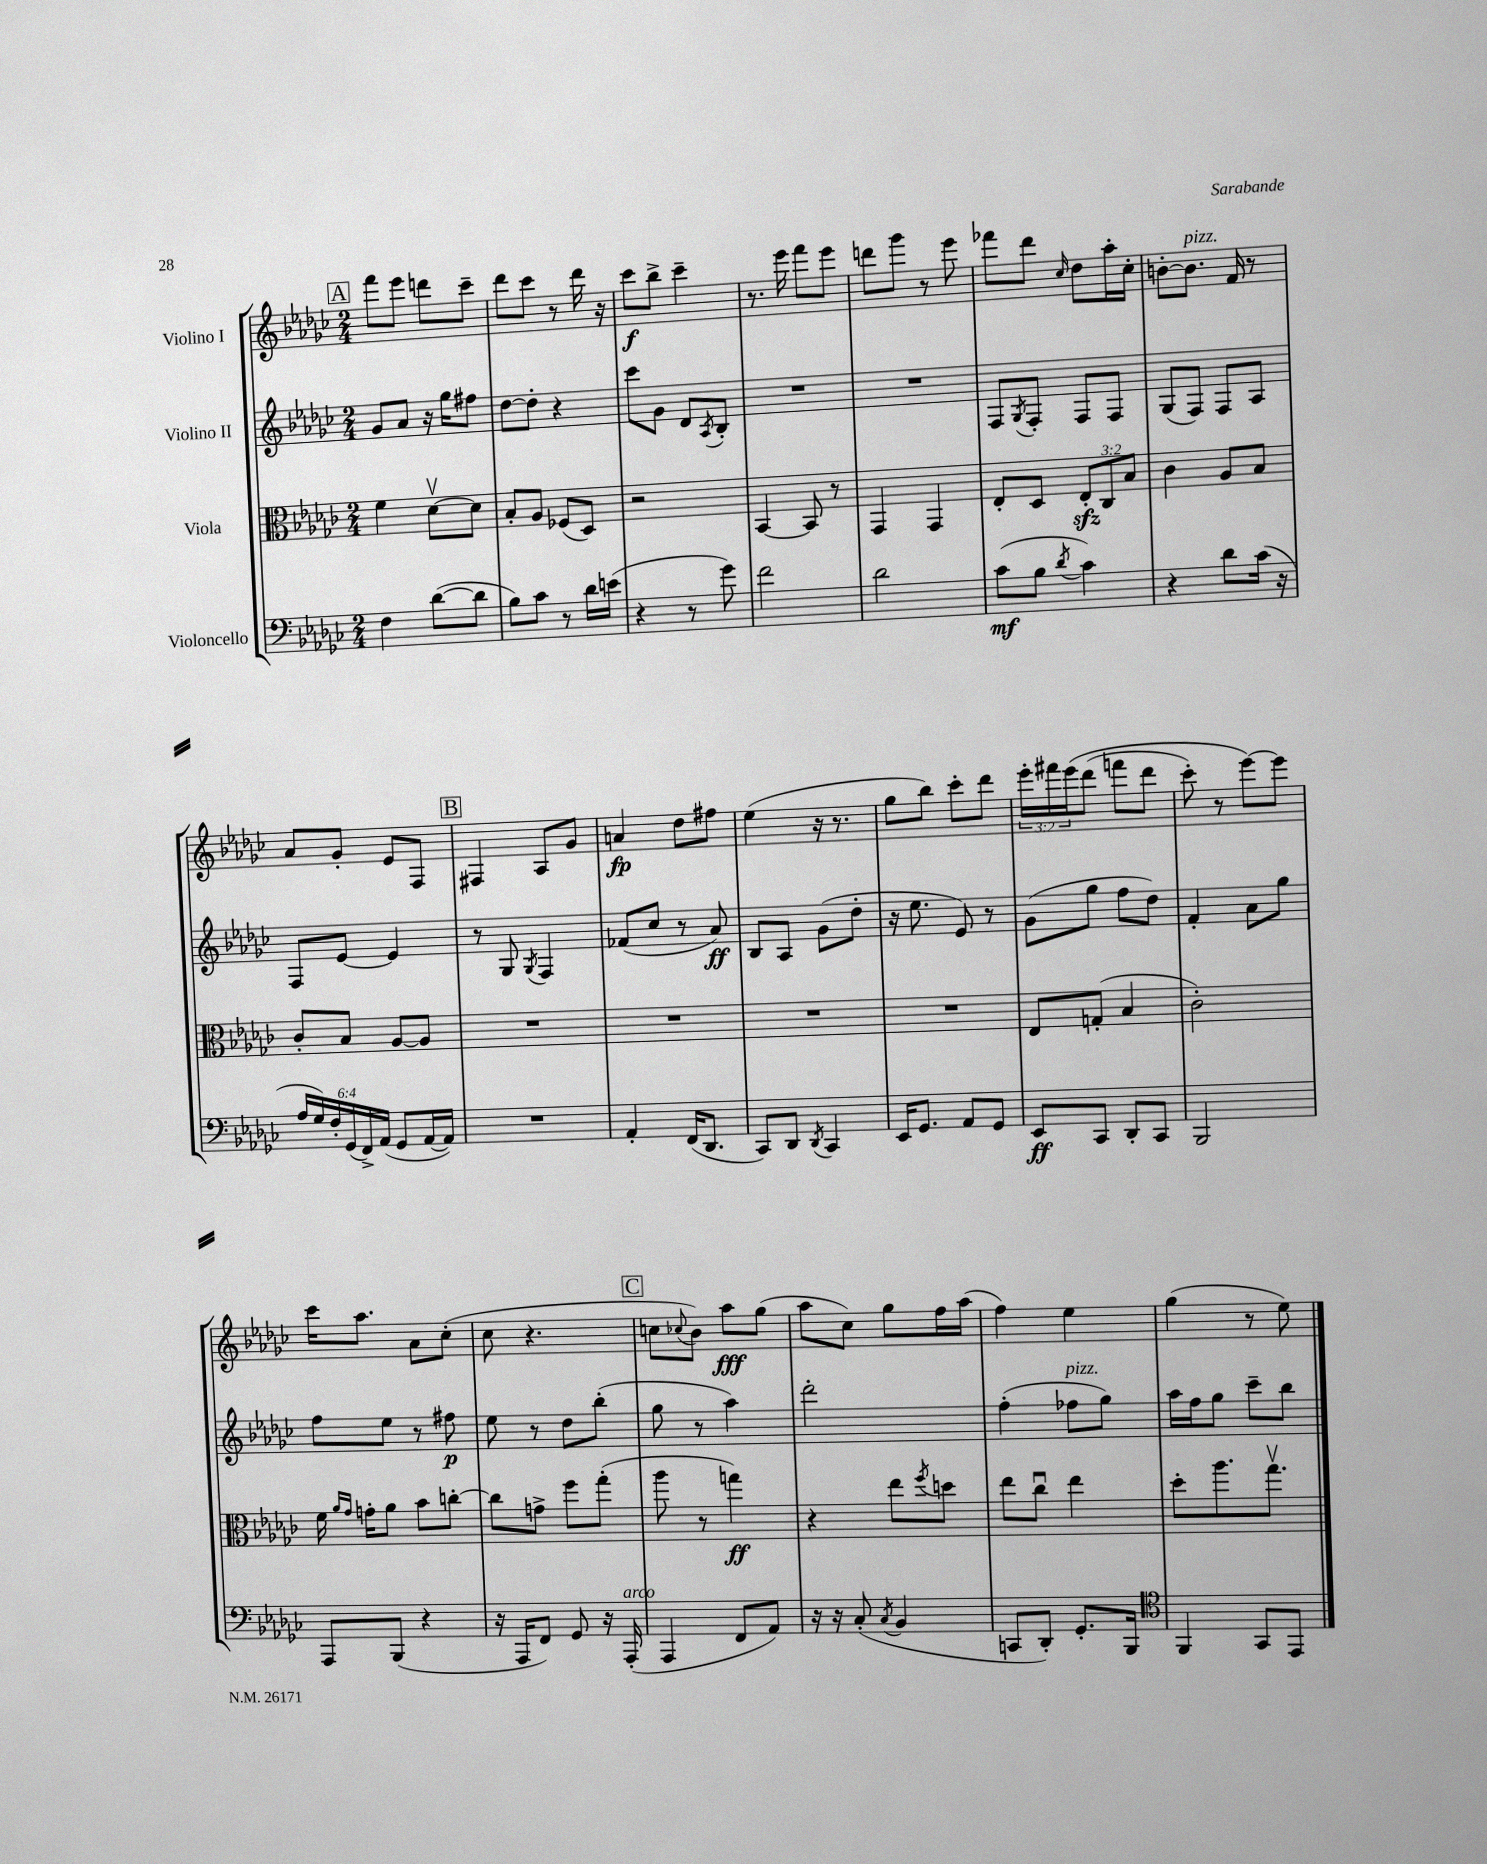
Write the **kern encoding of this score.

**kern	**dynam	**kern	**dynam	**kern	**dynam	**kern	**dynam
*part4	*part4	*part3	*part3	*part2	*part2	*part1	*part1
*staff4	*staff4	*staff3	*staff3	*staff2	*staff2	*staff1	*staff1
*I"Violoncello	*	*I"Viola	*	*I"Violino II	*	*I"Violino I	*
*clefF4	*	*clefC3	*	*clefG2	*	*clefG2	*
*k[b-e-a-d-g-c-]	*	*k[b-e-a-d-g-c-]	*	*k[b-e-a-d-g-c-]	*	*k[b-e-a-d-g-c-]	*
*M2/4	*	*M2/4	*	*M2/4	*	*M2/4	*
!!LO:REH:place=s1:t=A
=140	=140	=140	=140	=140	=140	=140	=140
4F\	.	4f\	.	8g-/L	.	8fff\L	.
.	.	.	.	8a-/J	.	8eee-\J	.
([8d-\L	.	[8d-v\L	.	16r	.	8dddn\L	.
.	.	.	.	16gg-\KL	.	.	.
8d-\J]	.	8d-\J]	.	8ff#X\J	.	8ccc-~\J	.
=141	=141	=141	=141	=141	=141	=141	=141
8B-\L)	.	8B-'/L	.	[8dd-\L	.	8ddd-\L	.
8c-\J	.	8A-/J	.	8dd-'\J]	.	8ccc-\J	.
8r	.	(8F-X/L	.	4r	.	8r	.
16d-\LL	.	8D-/J)	.	.	.	16ddd-\	.
(16en\JJ	.	.	.	.	.	16r	.
=142	=142	=142	=142	=142	=142	=142	=142
4r	.	2r	.	8ccc-\L	.	8ccc-\L	f
.	.	.	.	8g-\J	.	8bb-^\J	.
8r	.	.	.	8d-/L	.	4ccc-~\	.
.	.	.	.	8qA-/	.	.	.
8g-\)	.	.	.	8B-'/J	.	.	.
=143	=143	=143	=143	=143	=143	=143	=143
2f\	.	[4BB-/	.	2r	.	8.r	.
.	.	.	.	.	.	16eee-\	.
.	.	8BB-/]	.	.	.	8fff\L	.
.	.	8r	.	.	.	8eee-\J	.
=144	=144	=144	=144	=144	=144	=144	=144
2d-\	.	4GG-/	.	2r	.	8dddn\L	.
.	.	.	.	.	.	8ggg-\J	.
.	.	4GG-/	.	.	.	8r	.
.	.	.	.	.	.	8eee-\	.
=145	=145	=145	=145	=145	=145	=145	=145
(8c-\L	mf	8E-'/L	.	8F/L	.	8fff-X\L	.
.	.	.	.	8qG-/	.	.	.
8B-\J	.	8D-/J	.	8F'/J	.	8ddd-\J	.
8qd-/	.	.	.	.	.	16qqcc-/	.
4c-\)	.	12E-zz'/L	.	8F/L	.	8dd-\L	.
.	.	12C-/	.	.	.	.	.
.	.	.	.	8F/J	.	16aa-'\L	.
.	.	12B-/J	.	.	.	.	.
.	.	.	.	.	.	16cc-'\JJ	.
=146	=146	=146	=146	=146	=146	=146	=146
4r	.	4c-\	.	(8G-/L	.	[8bn'\L	.
!	!	!	!	!	!	!LO:TX:a:i:t=pizz.	!
.	.	.	.	8F/J)	.	8.b\J]	.
8d-\L	.	8A-/L	.	8F/L	.	.	.
.	.	.	.	.	.	16f/	.
(16c-\Jk	.	8B-/J	.	8A-/J	.	8r	.
16r	.	.	.	.	.	.	.
!!LO:LB:g=z
=147	=147	=147	=147	=147	=147	=147	=147
24A-/LL	.	8c-'/L	.	8F/L	.	8a-/L	.
24G-/)	.	.	.	.	.	.	.
24F'/	.	.	.	.	.	.	.
(24GG-/	.	8B-/J	.	[8e-/J	.	8g-'/J	.
24FF^/)	.	.	.	.	.	.	.
(24AA-/JJ	.	.	.	.	.	.	.
8GG-/L	.	[8A-/L	.	4e-/]	.	8e-/L	.
[16AA-/L	.	8A-/J]	.	.	.	8F/J	.
16AA-/JJ])	.	.	.	.	.	.	.
!!LO:REH:place=s1:t=B
=148	=148	=148	=148	=148	=148	=148	=148
2r	.	2r	.	8r	.	4F#X/	.
.	.	.	.	8G-/	.	.	.
.	.	.	.	8qG-/	.	.	.
.	.	.	.	4F/	.	8A-/L	.
.	.	.	.	.	.	8g-/J	.
=149	=149	=149	=149	=149	=149	=149	=149
4AA-'/	.	2r	.	(8f-X/L	.	4an/	fp
.	.	.	.	8cc-/J	.	.	.
(16FF/KL	.	.	.	8r	.	8dd-\L	.
8.DD-/J	.	.	.	.	.	.	.
.	.	.	.	8a-/)	ff	8ff#X\J	.
=150	=150	=150	=150	=150	=150	=150	=150
8CC-/L)	.	2r	.	8B-/L	.	(4ee-\	.
8DD-/J	.	.	.	8A-/J	.	.	.
8qDD-/	.	.	.	.	.	.	.
4CC-/	.	.	.	(8g-\L	.	16r	.
.	.	.	.	.	.	8.r	.
.	.	.	.	8dd-'\J	.	.	.
=151	=151	=151	=151	=151	=151	=151	=151
16EE-/KL	.	2r	.	16r	.	8gg-\L	.
8.GG-/J	.	.	.	8.ee-\	.	.	.
.	.	.	.	.	.	8bb-\J)	.
8AA-/L	.	.	.	8e-/)	.	8ccc-'\L	.
8GG-/J	.	.	.	8r	.	8ddd-\J	.
=152	=152	=152	=152	=152	=152	=152	=152
8EE-/L	ff	8E-/L	.	(8g-\L	.	24eee-'\LL	.
.	.	.	.	.	.	24fff#X\	.
.	.	.	.	.	.	(24eee-\J	.
8CC-/J	.	(8Gn'/J	.	8gg-\J	.	(8ddd-\J	.
8DD-'/L	.	4B-/	.	8ff\L	.	8fffn\L	.
8CC-/J	.	.	.	8dd-\J)	.	8ddd-\J	.
=153	=153	=153	=153	=153	=153	=153	=153
2BBB-/	.	2c-'\)	.	4f'/	.	8ccc-'\)	.
.	.	.	.	.	.	8r	.
.	.	.	.	8a-\L	.	[8eee-\L)	.
.	.	.	.	8gg-\J	.	8eee-\J]	.
!!LO:LB:g=z
=154	=154	=154	=154	=154	=154	=154	=154
8AAA-/L	.	16f\	.	8ff\L	.	16ccc-\KL	.
.	.	16qqa-/LL	.	.	.	.	.
.	.	16qqg-/JJ	.	.	.	.	.
.	.	16gn'\KL	.	.	.	8.aa-\J	.
(8BBB-/J	.	8a-\J	.	8ee-\J	.	.	.
4r	.	8b-\L	.	8r	.	8a-\L	.
.	.	[8ccn'\J	.	8ff#X\	p	(8cc-'\J	.
=155	=155	=155	=155	=155	=155	=155	=155
16r	.	8cc\L]	.	8ee-\	.	8cc-\	.
16AAA-/KL	.	.	.	.	.	.	.
8FF/J)	.	8gn^\J	.	8r	.	4.r	.
8GG-/	.	8ff\L	.	8dd-\L	.	.	.
16r	.	(8gg-'\J	.	(8bb-'\J	.	.	.
!LO:TX:a:i:t=arco	!	!	!	!	!	!	!
(16AAA-'/	.	.	.	.	.	.	.
!!LO:REH:place=s1:t=C
=156	=156	=156	=156	=156	=156	=156	=156
4AAA-/	.	8aa-\	.	8gg-\	.	8ccn\L	.
.	.	.	.	.	.	8qqcc-X/	.
.	.	8r	.	8r	.	8b-\J)	.
8FF/L	.	4ggn\)	ff	4aa-\)	.	8aa-\L	fff
8AA-/J)	.	.	.	.	.	(8gg-\J	.
=157	=157	=157	=157	=157	=157	=157	=157
16r	.	4r	.	2ddd-'\	.	8aa-\L	.
16r	.	.	.	.	.	.	.
(8C-'/	.	.	.	.	.	8cc-\J)	.
8qC-/	.	.	.	.	.	.	.
4BB-/	.	8ee-\L	.	.	.	8gg-\L	.
.	.	8qff/	.	.	.	.	.
.	.	8ddn\J	.	.	.	16ff\L	.
.	.	.	.	.	.	(16aa-\JJ	.
=158	=158	=158	=158	=158	=158	=158	=158
8CCn/L	.	8ee-\L	.	(4ff'\	.	4ff\)	.
8DD-'/J)	.	8cc-u\J	.	.	.	.	.
!	!	!	!	!LO:TX:a:i:t=pizz.	!	!	!
8.GG-'/L	.	4ee-\	.	8ff-X\L	.	4ee-\	.
.	.	.	.	8gg-\J)	.	.	.
16BBB-/Jk	.	.	.	.	.	.	.
=159	=159	=159	=159	=159	=159	=159	=159
*clefC4	*	*	*	*	*	*	*
4FF/	.	8dd-'\L	.	16aa-\LL	.	(4gg-\	.
.	.	.	.	16ff\J	.	.	.
.	.	8.aa-\	.	8gg-\J	.	.	.
8GG-/L	.	.	.	8ccc-~\L	.	8r	.
.	.	8.gg-v\J	.	.	.	.	.
8EE-/J	.	.	.	8bb-\J	.	8ee-\)	.
==	==	==	==	==	==	==	==
*-	*-	*-	*-	*-	*-	*-	*-
